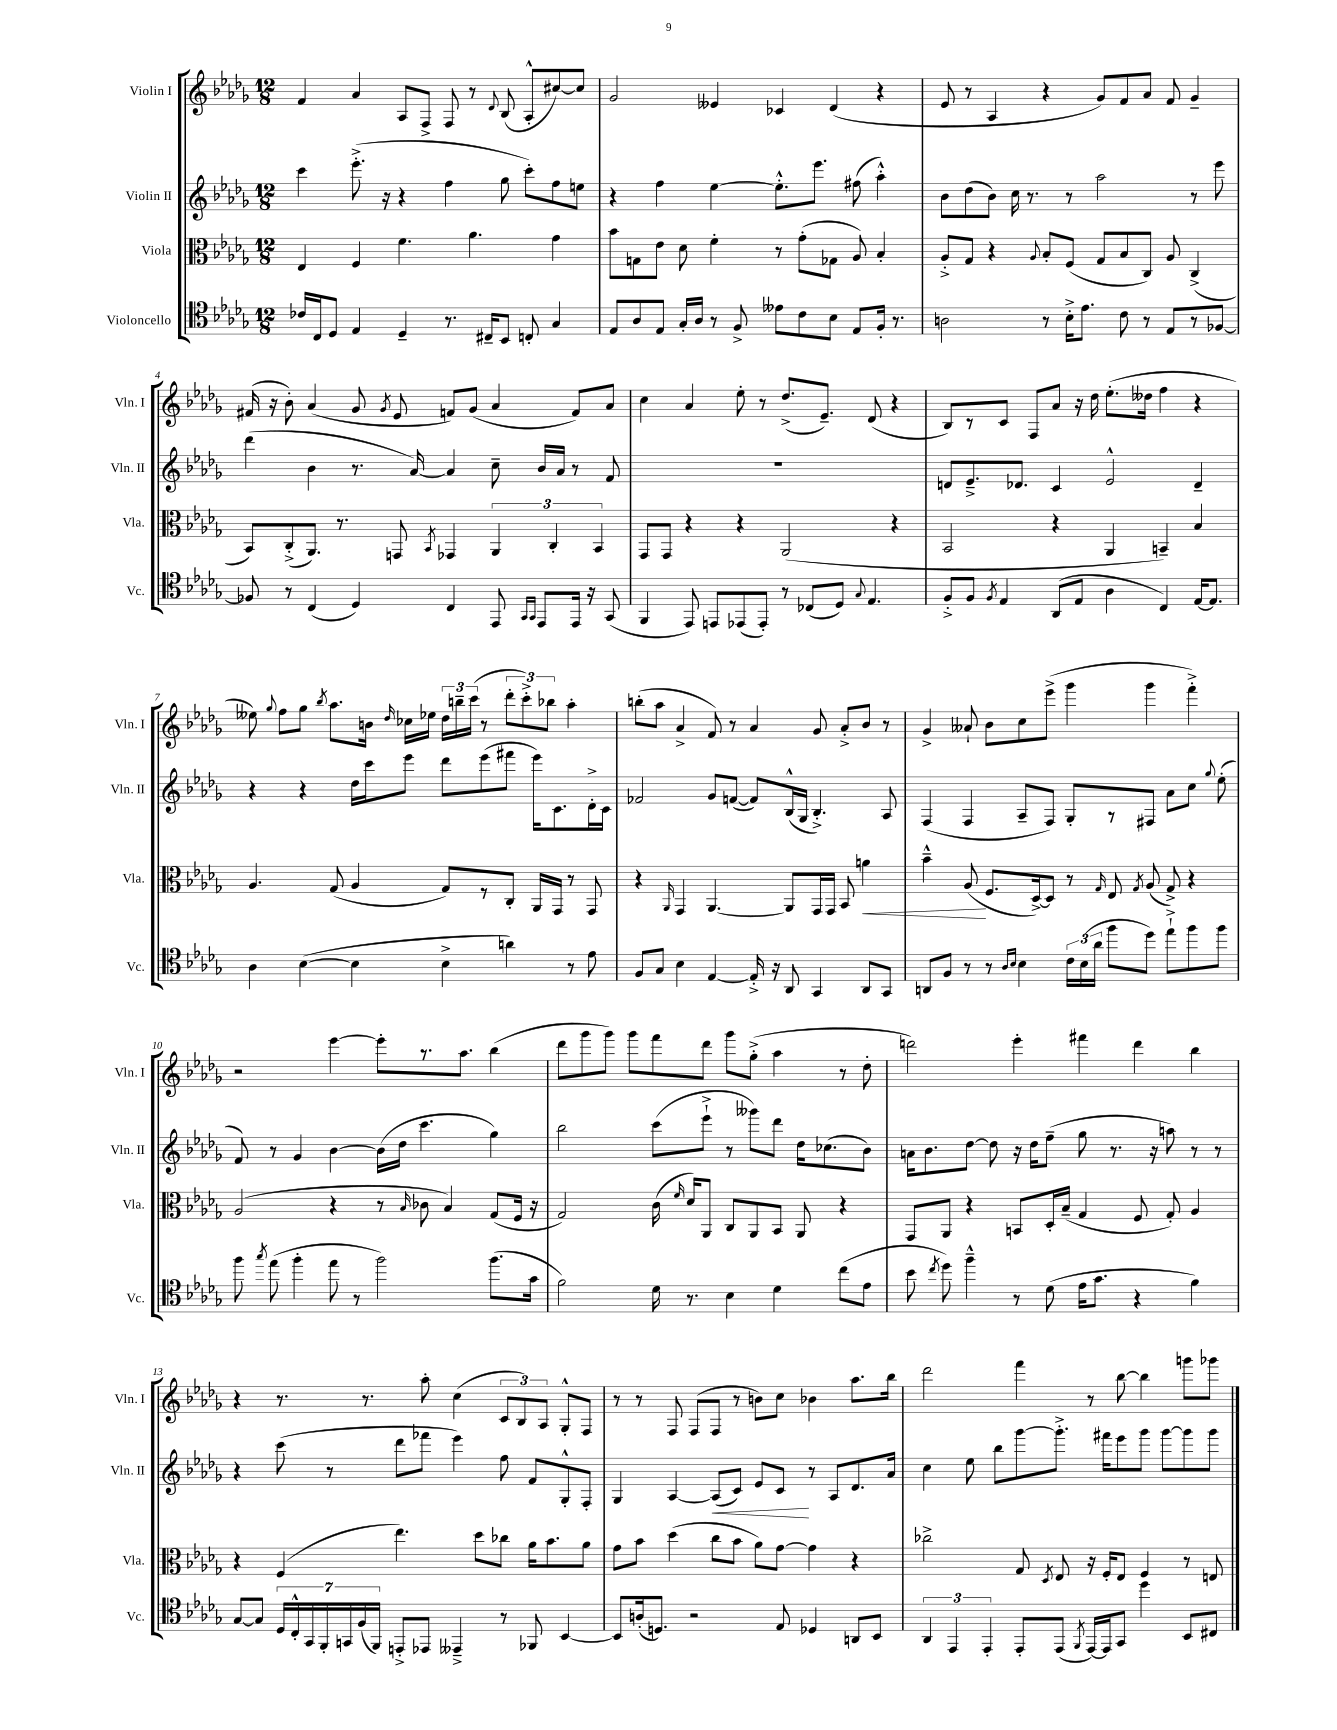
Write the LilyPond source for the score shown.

<<
\new StaffGroup <<
\new Staff = "s0" \with { instrumentName = "Violin I" shortInstrumentName = "Vln. I" } {
    \clef treble \key des \major \numericTimeSignature \time 12/8
    \autoBeamOff f'4 aes'4 aes8[ f8]-> f8 r8 \appoggiatura { des'8 } bes8( aes8[-.-^ cis''8~) cis''8] |
    ges'2 eeses'4 ces'4 des'4( r4 |
    ees'8 r8 aes4 r4 ges'8[) f'8 aes'8] f'8 ges'4-- |
    fis'16( r16 bes'8-.) aes'4( ges'8 \acciaccatura { ges'8 } ees'8 f'8[) ges'8]( aes'4 f'8[) aes'8] |
    c''4 aes'4 ees''8-. r8 des''8.[->( ees'8.]--) des'8( r4 |
    bes8[) r8 c'8] f8[ aes'8] r16 des''16 ees''8.[-.( deses''16] f''4 r4 |
    eeses''8) \appoggiatura { ges''8 } f''8[ ges''8] \acciaccatura { bes''8 } aes''8.[ b'16] \grace { des''16 } ces''16[ ees''16] \tuplet 3/2 { des''16[ b''16-- c'''16]( } r8 \tuplet 3/2 { des'''8[-. c'''8-.->) bes''8] } aes''4-. |
    b''8[-.( aes''8] aes'4-> f'8) r8 aes'4 ges'8 aes'8[-.-> bes'8] r8 |
    ges'4-> aeses'8-! bes'8[ c''8 ees'''8]->( ges'''4 ges'''4 f'''4-.->) |
    r2 ees'''4~ ees'''8[-. r8. aes''8.] bes''4( |
    des'''8[ ges'''8 ges'''8]) ges'''8[ f'''8 des'''8] ges'''8[ ges''8]-.->( aes''4 r8 des''8-. |
    d'''2) ees'''4-. fis'''4 d'''4 bes''4 |
    r4 r8. r8. aes''8-. c''4( \tuplet 3/2 { c'8[ bes8) aes8] } ges8[-.-^ f8] |
    r8 r8 f8 f8[( f8] r8 b'8[) c''8] bes'4 aes''8.[ bes''16] |
    des'''2 f'''4 r8 bes''8~ bes''4 g'''8[ ges'''8] \bar "|." |
}
\new Staff = "s1" \with { instrumentName = "Violin II" shortInstrumentName = "Vln. II" } {
    \clef treble \key des \major \numericTimeSignature \time 12/8
    \autoBeamOff c'''4 ees'''8.-.->( r16 r4 f''4 ges''8 c'''8[-.) f''8 e''8] |
    r4 f''4 ees''4~ ees''8.[-.-^ ees'''8.] fis''8( aes''4-.-^) |
    bes'8[ des''8( bes'8]) c''16 r8. r8 aes''2 r8 ees'''8 |
    des'''4( bes'4 r8. aes'16~) aes'4 c''8-- bes'16[ aes'16] r8 f'8 |
    R1. |
    d'8[ ees'8.---> des'8.] c'4 ees'2-^ des'4-- |
    r4 r4 des''16[ c'''16 ees'''8] des'''8[ ees'''8( fis'''8] ees'''16[) c'8. des'16-.-> c'16] |
    fes'2 ges'8[ f'8]~( f'8[) bes16-^( ges16] bes4.-.->) aes8 |
    f4( f4 aes8[-- f8]) ges8[-. r8 fis8] aes'8[ c''8] \appoggiatura { ges''8 } ees''8-.( |
    f'8) r8 ges'4 bes'4~ bes'16[( des''16] c'''4. ges''4) |
    bes''2 c'''8[( ees'''8]-!-> r8 geses'''8[) des'''8] des''16[ ces''8.( bes'8]) |
    a'16[ bes'8. des''8]~ des''8 r16 des''16[ f''8]--( ges''8 r8. r16 a''8) r8 r8 |
    r4 c'''8( r8 des'''8[ fes'''8] ees'''4) f''8 f'8[ ges8-.-^ f8]-. |
    ges4 aes4~ aes8[\<( c'8]) ees'8[ c'8]\! r8 aes8[ des'8. aes'16] |
    c''4 ees''8 bes''8[ ges'''8~ ges'''8.]-.-> fis'''16[ ees'''8 ges'''8] ges'''8[~ ges'''8 ges'''8] \bar "|." |
}
\new Staff = "s2" \with { instrumentName = "Viola" shortInstrumentName = "Vla." } {
    \clef alto \key des \major \numericTimeSignature \time 12/8
    \autoBeamOff ees4 f4 f'4. aes'4. ges'4 |
    bes'8[ g8 ees'8] des'8 f'4-. r8 ges'8[-.( ges8] aes8) bes4-. |
    aes8[-.-> ges8] r4 \appoggiatura { aes8 } bes8[-. f8]( ges8[ bes8 c8]) aes8 c4->( |
    bes,8[) c8-.->( aes,8.]) r8. g,8 \acciaccatura { bes,8 } ges,4 \tuplet 3/2 { aes,4 c4-. bes,4 } |
    ges,8[ ges,8] r4 r4 aes,2( r4 |
    bes,2 r4 aes,4 b,4--) bes4 |
    aes4. ges8( aes4 ges8[) r8 c8]-. aes,16[ ges,16] r8 ges,8 |
    r4 \grace { aes,16 } ges,4 aes,4.~ aes,8[ ges,16 ges,16] bes,8 a'4\< |
    bes'4---^ aes8\!( f8.[ des16~->) des8] r8 \grace { ges16 } ees8 \acciaccatura { ges8 } aes8( ges8->) r4 |
    aes2( r4 r8 \grace { bes16 } ces'8 bes4) ges8[( f16] r16 |
    ges2) c'16( \grace { f'16 } des'16[) aes,8] c8[ aes,8 bes,8] aes,8 r4 |
    ges,8[ aes,8] r4 b,8[ des16-. bes16]--( ges4 f8 ges8-.) aes4 |
    r4 f4( ees''4.) des''8[ ces''8] aes'16[ bes'8. aes'8] |
    ges'8[ bes'8] des''4( c''8[ bes'8] aes'8[) ges'8]~ ges'4 r4 |
    ces''2-> ges8 \acciaccatura { des8 } ees8 r16 f16[-. ees8] f4 r8 e8 \bar "|." |
}
\new Staff = "s3" \with { instrumentName = "Violoncello" shortInstrumentName = "Vc." } {
    \clef tenor \key des \major \numericTimeSignature \time 12/8
    \autoBeamOff ces'16[ c16 des8] ees4 des4-- r8. cis16[-- bes,8] c8-. ges4 |
    ees8[ aes8 ees8] ges16[-. aes16] r8 f8-> eeses'8[ c'8 bes8] ees8[ f16]-. r8. |
    a2 r8 bes16[-.-> ees'8.] c'8 r8 ees8[ r8 fes8]~ |
    fes8 r8 c4( des4) c4 ees,8 \grace { ges,16[ ges,16] } ees,8[ ees,16] r16 ges,8( |
    f,4 ees,8) e,8[ ees,8( ees,8]-.) r8 ces8[( des8]) \appoggiatura { ges8 } ees4. |
    f8[-.-> f8] \acciaccatura { f8 } ees4 aes,8[( ees8] aes4 c4) ees16[~ ees8.] |
    aes4 bes4~( bes4 bes4-> a'4) r8 ees'8 |
    f8[ ges8] bes4 ees4~ ees16-.-> r16 aes,8 ges,4 aes,8[ ges,8] |
    a,8[ f8] r8 r8 \grace { aes16[ bes16] } bes4 \tuplet 3/2 { c'16[ bes16( aes'16] } f''8[ des''8]) ees''8[-!-> f''8 f''8] |
    f''8 \acciaccatura { ges''8 } ees''8( f''4-. ees''8 r8 f''2) f''8.[( ges'16] |
    f'2) des'16 r8. bes4 des'4 c''8[( ees'8] |
    bes'8 \acciaccatura { c''8 } des''8) f''4---^ r8 des'8( ees'16[ ges'8.] r4 f'4) |
    ges8[~ ges8] \tuplet 7/4 { des16[ c16-.-^ ges,16 f,16-. g,16 f16( f,16]) } e,8[-.-> ees,8] eeses,4---> r8 fes,8 bes,4~ |
    bes,8[ a16-.( d8.]) r2 ees8 des4 a,8[ bes,8] |
    \tuplet 3/2 { aes,4 ees,4 ees,4-. } ees,8[-. ees,8]( \acciaccatura { f,8 } ees,16[~) ees,16 ges,8] des''4 bes,8[ cis8] \bar "|." |
}
>>
>>
